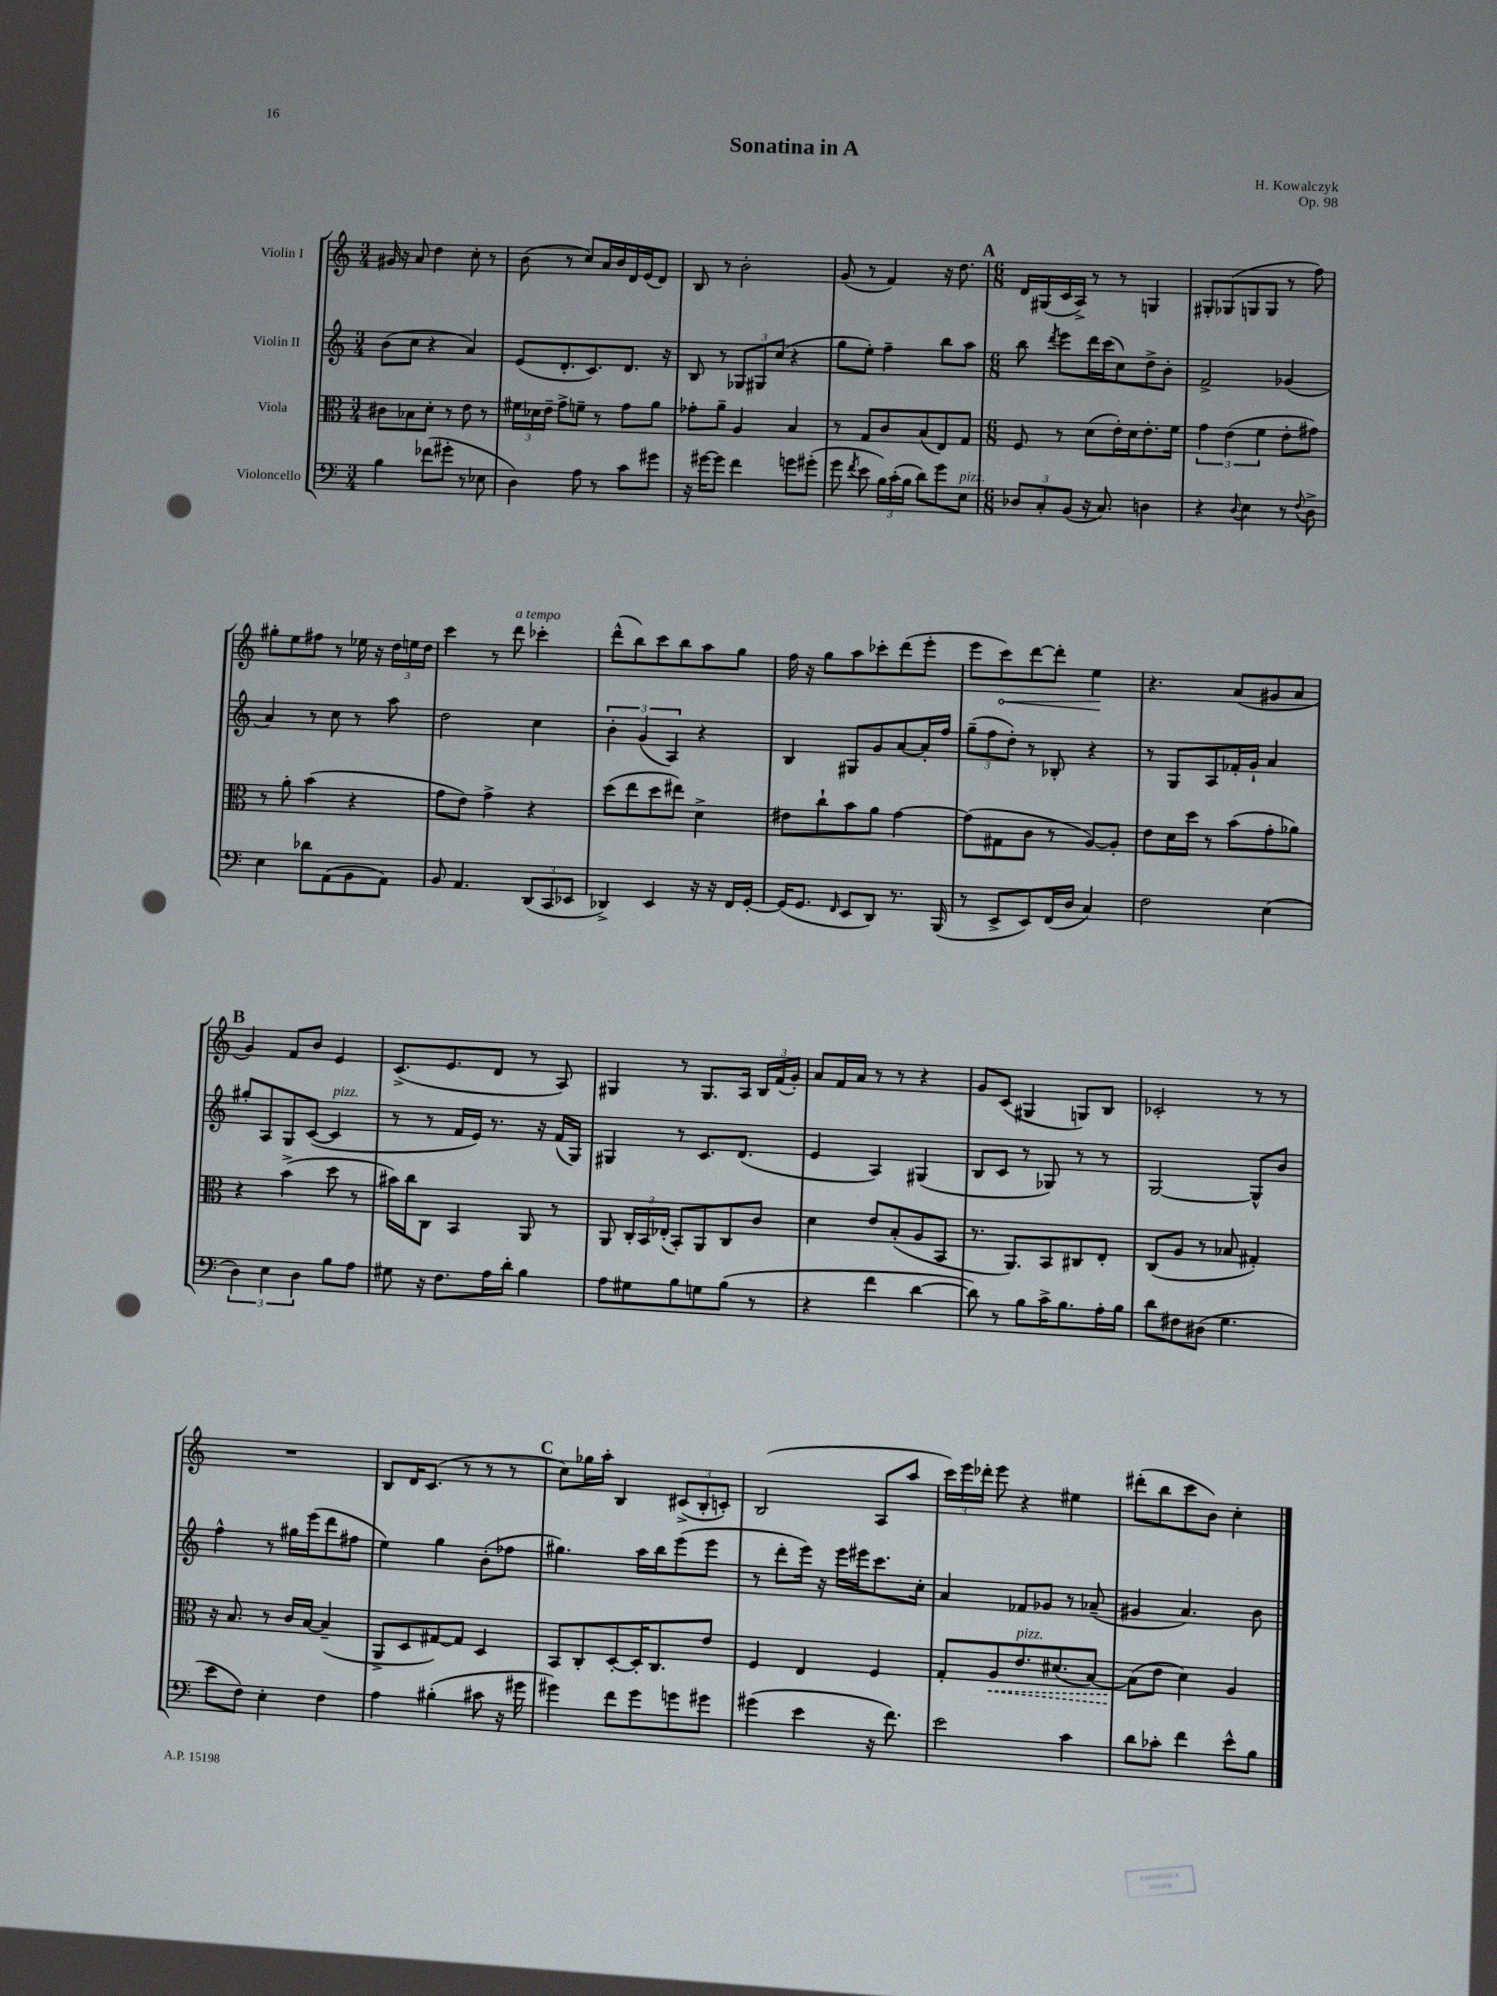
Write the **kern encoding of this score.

**kern	**kern	**kern	**kern
*staff4	*staff3	*staff2	*staff1
*clefF4	*clefC3	*clefG2	*clefG2
*k[]	*k[]	*k[]	*k[]
*M3/4	*M3/4	*M3/4	*M3/4
4B	8c#	(8b	16g#
.	.	.	16r
.	8B-	8cc	8a
(8f-	8d'	4r	4dd
8g#'	8r	.	.
8r	8e	4a)	8cc'
8E-	8r	.	8r
=	=	=	=
4D)	24f#	(8e	(8b
.	24d-	.	.
.	24e~	.	.
.	8g^	8.d'	8r
8A	8f~	.	8cc)
.	.	8.c)	.
8r	8r	.	16a
.	.	.	16b
8c	8g	8.d	16d
.	.	.	(16e
8g#	8a	.	8d)
.	.	16r	.
=	=	=	=
16r	8g-'	8B	8B
[16g#	.	.	.
8g#]	8a~	8r	8r
4f	4A	12G-	2b'
.	.	12G#	.
.	.	(12cc	.
8g	4B	4r	.
(8g#'	.	.	.
=	=	=	=
8g	8r	8gg	(8g
8qf	.	.	.
8e	8G	8ee')	8r
24B)	8c	4ff~	4f)
(24c'	.	.	.
24B	.	.	.
8d)	(8B	.	.
8g	8E)	8bb	16r
.	.	.	8.dd
8E	8G	8aa	.
=	=	=	=
*M6/8	*M6/8	*M6/8	*M6/8
12D-	8F	8bb	16d
.	.	.	(16G#
12C'	.	.	.
.	.	8qddd	.
.	8r	8eee	16c
(12BB	.	.	.
.	.	.	16A^)
16r	(8d	16ddd	8r
8.C)	.	(16ccc	.
.	16e')	8cc)	8r
.	16d	.	.
4D	8.e'	8dd^	4G
.	.	8b'	.
.	16f	.	.
=	=	=	=
4r	6g	2f^	8G#'
.	.	.	(8G-
.	(6e	.	.
8qqD	.	.	.
4E	.	.	8G
.	6f	.	.
.	.	.	8G
8r	8e'	(4g-	8r
8qqF	.	.	.
8D^	8g#)	.	8ff)
=	=	=	=
4E	8r	4a)	8gg#'
.	8a'	.	8ee
8d-	(4b	8r	8ff#
(8AA	.	8cc	8r
8BB	4r	8r	16ee-
.	.	.	16r
8AA)	.	8aa	24dd
.	.	.	24ee
.	.	.	24dd
=	=	=	=
8BB	8g	2dd	4ccc
4.AA	8e)	.	.
.	4g^	.	8r
.	.	.	8ddd
(12DD	4r	4cc	4ccc-'
12CC	.	.	.
12EE-	.	.	.
=	=	=	=
4DD-^)	(8dd	6b'	(8ddd^^
.	8ee	.	8bb)
.	.	(6g	.
4EE	8dd	.	8ccc
.	.	6A)	.
.	8ee#)	.	8bb
16r	4d^	4r	8aa
16r	.	.	.
16FF	.	.	8gg
[16GG'	.	.	.
=	=	=	=
(16GG]	8e#	4B	16ff
8.GG	.	.	16r
.	8cc`	.	8gg
16qqFF	.	.	.
8EE	8b	8G#	8aa
8DD)	8a	8g	8ccc-'
8.r	[4g	[8a	(8ddd
.	.	16a']	8eee'
(16BBB	.	16ff	.
=	=	=	=
8r	(8g]	(12gg~	8eee
.	.	12ff	.
8EE^	8G#	.	8ccc)
.	.	12dd')	.
8EE)	8c	8r	[8ddd
(16FF	8r	8B-'	8ddd']
16D	.	.	.
4C)	[8A)	4r	4ee
.	8A']	.	.
=	=	=	=
2F	8e	8r	4.r
.	16d	8G	.
.	16dd	.	.
.	8r	8A	.
.	(8b	16f-'	(8a
.	.	16g`	.
(4E	8g'	4a	8g#
.	8a-)	.	8a
=	=	=	=
6D)	4r	8gg#'	4g)
.	.	8A	.
6E	.	.	.
.	(4b^	8G	8f
6D	.	.	.
.	.	([8c	8b
8B	8dd	4c]	4e
8A	8r	.	.
=	=	=	=
8G#	16b#)	8r	(8.c^
.	16cc	.	.
16r	8C	8r	.
8.F	.	.	8.e
.	4BB	16f	.
.	.	16e)	.
16A	.	8.r	8d
16d'	.	.	.
4B	8AA	.	8r
.	.	16r	.
.	8r	(16f	8A)
.	.	16G)	.
=	=	=	=
8A	8AA	4G#	4G#
8G#	24C'	.	.
.	24BB	.	.
.	(24E-'	.	.
8B	8BB')	8r	8r
8G	8AA	8.c	8.G#
(8B	8C	.	.
.	.	(8.d	16A
8r	8c	.	24B
.	.	.	(24f
.	.	.	24g')
=	=	=	=
4r	4d	4e	8a
.	.	.	16f
.	.	.	16a
4f	8e	4A)	8r
.	(8B'	.	8r
[4d	8A	(4G#	4r
.	8BB	.	.
=	=	=	=
8d])	8.r	8B	8g
8r	.	8c	(8c
.	8.AA)	.	.
8B	.	8r	4G#
16c^	8BB	8G-)	.
8.B	.	.	.
.	8C#	8r	8G)
16A'	8E'	8r	8B
16B	.	.	.
=	=	=	=
8d	(8C	[2G	2c-'
8F#	8A	.	.
(8D#	8r	.	.
4.G	8B-	.	.
.	4G#')	8G^^]	8r
.	.	8b	8r
=	=	=	=
8e	16r	4ff^^	2.r
.	8.B	.	.
8F)	.	.	.
4E'	8r	8r	.
.	16c	16gg#	.
.	[16B	(16eee	.
4F	(4B~]	8ddd	.
.	.	8ff#	.
=	=	=	=
4A	8AA^	4ee)	8B
.	8D	.	16d
.	.	.	(8.c
(4B#'	[8G#)	4gg	.
.	8G#]	.	8r
8c#	4D	(8b'	8r
16r	.	8ff-	8r
16g#	.	.	.
=	=	=	=
4g#)	8BB	4.gg#)	8cc)
.	8C'	.	16gg-
.	.	.	16aa'
8f	[8D'	.	4B
8g#	16D']	16aa	.
.	8.C	16bb	.
8g	.	(8eee	(12c#^
.	.	.	12B'
8g#	8e	8eee	.
.	.	.	12c')
=	=	=	=
(4g#	4F	8r	(2B
.	.	8ddd'	.
4e	4E	16eee)	.
.	.	16r	.
.	.	16eee	.
.	.	16eee#	.
16r	4F	8.ccc	8A
8.f)	.	.	.
.	.	.	8aa
.	.	16cc'	.
=	=	=	=
2e	8G'	4a	24ccc)
.	.	.	24eee
.	.	.	24ddd-'
.	8A	.	8eee
.	8.e	8f-	4r
.	.	8g-	.
.	(8.d#	.	.
4c	.	8r	4ee#
.	[8B)	(8a-~	.
=	=	=	=
8d	(8B]	4g#	(8ddd#'
8c-'	8e	.	8bb
4f	4d)	4.a)	8ccc
.	.	.	8b)
8e^^	4A	.	4cc'
8B	.	8b	.
==	==	==	==
*-	*-	*-	*-
